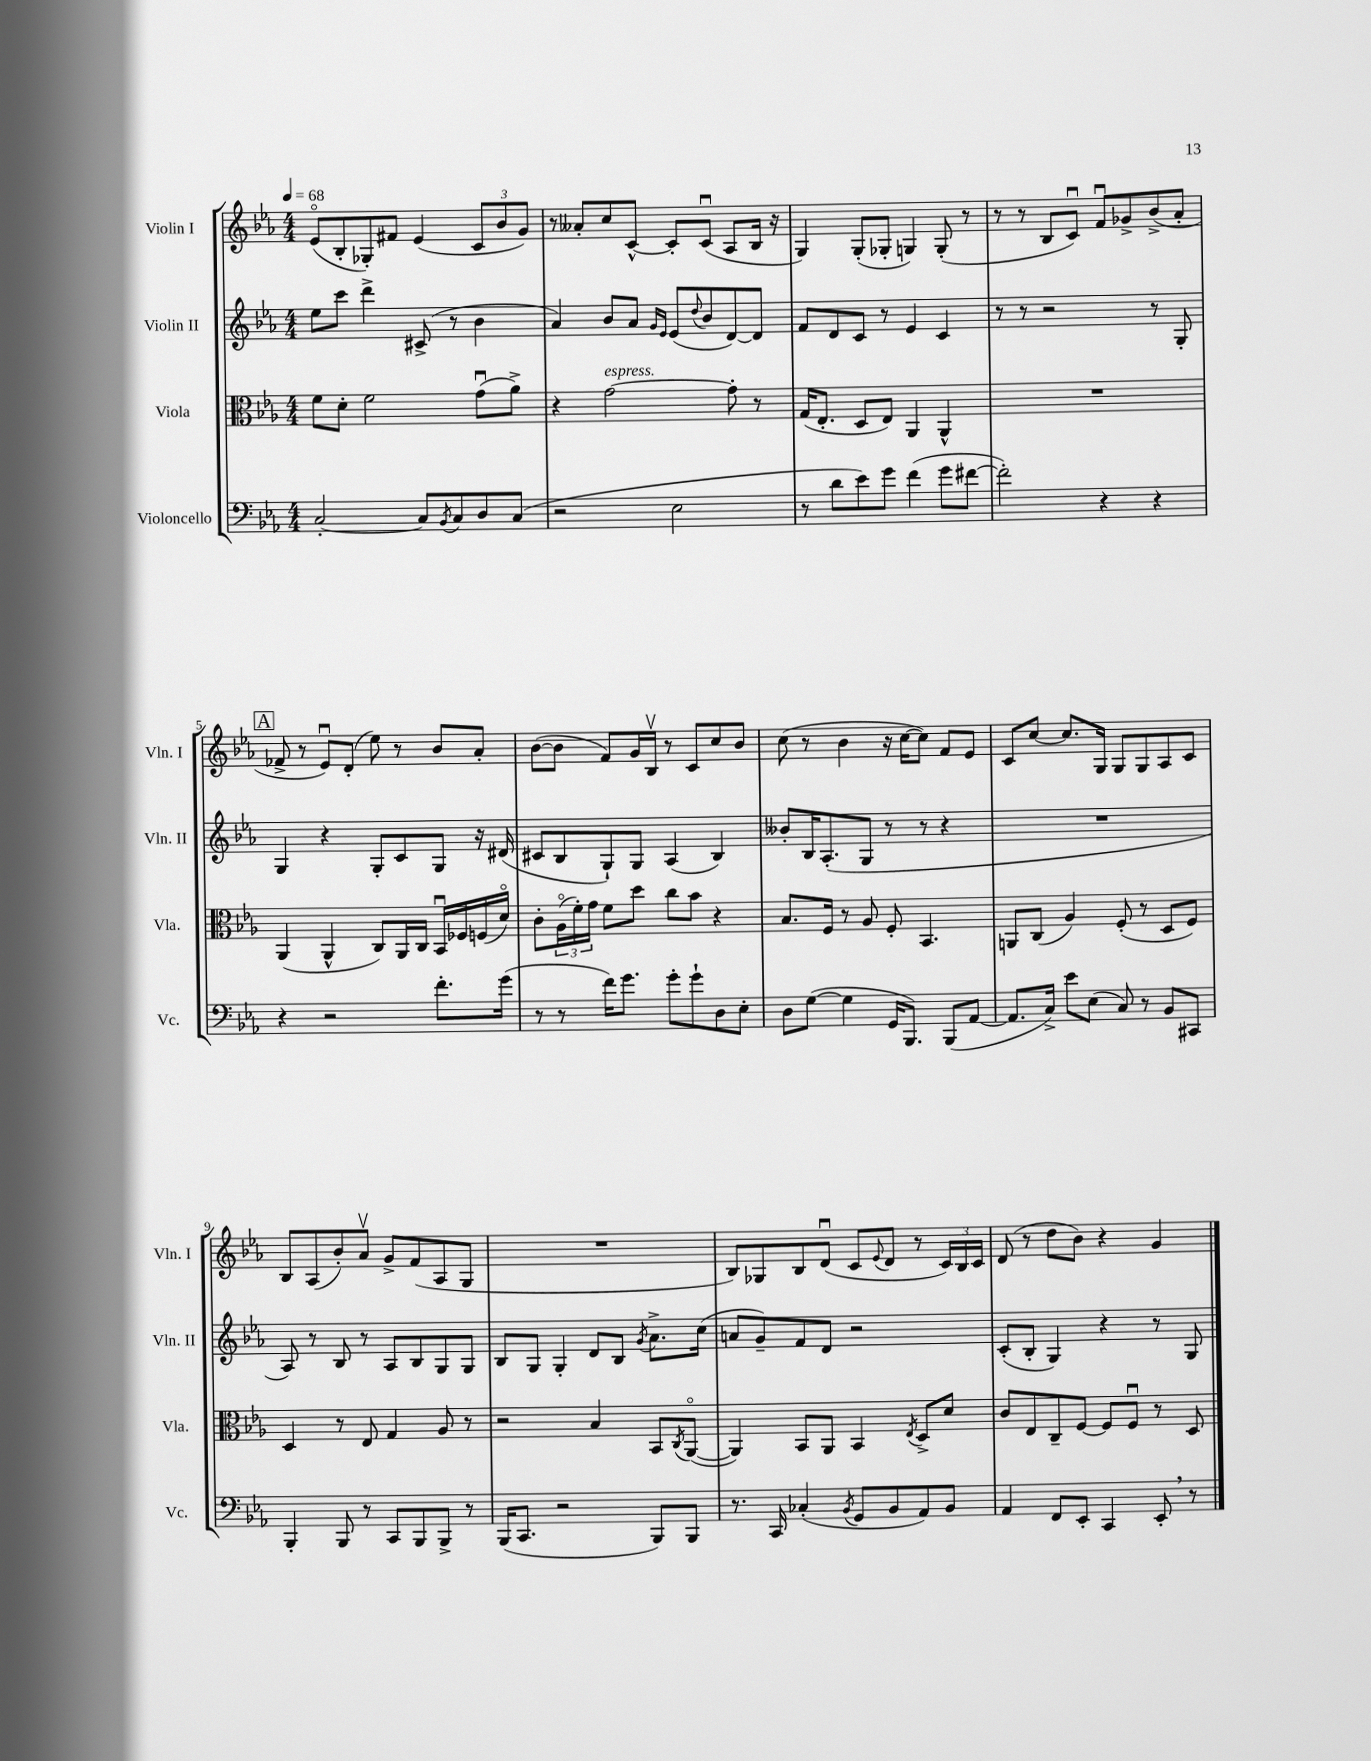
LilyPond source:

<<
\new StaffGroup <<
\new Staff = "s0" \with { instrumentName = "Violin I" shortInstrumentName = "Vln. I" } {
    \clef treble \key ees \major \numericTimeSignature \time 4/4 \tempo 4 = 68
    ees'8\flageolet( bes8-. ges8-.) fis'8 ees'4( \tuplet 3/2 { c'8 bes'8 g'8) } |
    r8 aeses'8-. c''8 c'8~-^ c'8-. c'8\downbow( aes8 bes16 r16 |
    g4) g8-.( ges8-. g4) g8-.( r8 |
    r8 r8 bes8 c'8\downbow) f'8\downbow ges'8-> bes'8->( aes'8-. |
    \mark \markup { \box "A" } fes'8-> r8 ees'8\downbow) d'8-.( ees''8) r8 bes'8 aes'8-. |
    bes'8~( bes'8 f'8) g'16 bes16\upbow r8 c'8 c''8 bes'8 |
    c''8( r8 bes'4 r16 c''16~ c''8) f'8 ees'8 |
    c'8 c''8~ c''8. g16 g8 g8 aes8 c'8 |
    bes8 aes8( bes'8-.) aes'8\upbow g'8-> f'8( aes8 g8 |
    R1 |
    bes8) ges8 bes8 d'8\downbow( c'8 \appoggiatura { ees'8 } d'8 r8 \tuplet 3/2 { c'16) bes16 c'16 } |
    d'8( r8 d''8 bes'8) r4 g'4 \bar "|." |
}
\new Staff = "s1" \with { instrumentName = "Violin II" shortInstrumentName = "Vln. II" } {
    \clef treble \key ees \major \numericTimeSignature \time 4/4
    ees''8 c'''8 d'''4-> cis'8->( r8 bes'4 |
    aes'4) bes'8 aes'8 \grace { g'16 ees'16 } ees'8( \appoggiatura { d''8 } bes'8 d'8~) d'8 |
    f'8 d'8 c'8 r8 ees'4 c'4 |
    r8 r8 r2 r8 g8-. |
    \mark \markup { \box "A" } g4 r4 g8-. c'8 g8 r16 dis'16( |
    cis'8 bes8 g8-!) g8 aes4( bes4) |
    beses'8-. bes16 aes8.-.( g8 r8 r8 r4 |
    R1 |
    aes8) r8 bes8 r8 aes8 bes8 g8 g8 |
    bes8 g8 g4-. d'8 bes8 \acciaccatura { g'8 } aes'8.-> c''16( |
    a'8 g'8--) f'8 d'8 r2 |
    c'8-.( bes8-. g4) r4 r8 g8 \bar "|." |
}
\new Staff = "s2" \with { instrumentName = "Viola" shortInstrumentName = "Vla." } {
    \clef alto \key ees \major \numericTimeSignature \time 4/4
    f'8 d'8-. f'2 g'8\downbow( aes'8->) |
    r4 g'2~^\markup { \italic "espress." } g'8-. r8 |
    g16( ees8.-. d8 ees8) aes,4 aes,4-^ |
    R1 |
    \mark \markup { \box "A" } aes,4( aes,4-^ c8) aes,16 c16 bes,16\downbow fes16 f16( d'16\flageolet) |
    c'8-. \tuplet 3/2 { aes16\flageolet( f'16-.) g'16 } f'8 d''8 c''8 bes'8 r4 |
    bes8. f16 r8 aes8 f8-. bes,4. |
    a,8 c8( aes4) f8-.( r8 d8 f8) |
    d4 r8 ees8 g4 aes8 r8 |
    r2 bes4 bes,8 \acciaccatura { c8 } aes,8~\flageolet( |
    aes,4) bes,8 aes,8 bes,4 \acciaccatura { ees8 } d8-> d'8 |
    c'8 ees8 c8-- f8~ f8 f8\downbow r8 d8 \bar "|." |
}
\new Staff = "s3" \with { instrumentName = "Violoncello" shortInstrumentName = "Vc." } {
    \clef bass \key ees \major \numericTimeSignature \time 4/4
    c2~-. c8 \acciaccatura { bes,8 } c8 d8 c8( |
    r2 ees2 |
    r8 d'8 ees'8) g'8 f'4( g'8 fis'8~ |
    fis'2-.) r4 r4 |
    \mark \markup { \box "A" } r4 r2 f'8.-. g'16( |
    r8 r8 f'16) g'8. g'8-. g'8-! d8 ees8-. |
    d8 g8~( g4 g,16 bes,,8.) bes,,8( aes,8~ |
    aes,8. c16->) ees'8 ees8( c8) r8 bes,8 cis,8 |
    bes,,4-. bes,,8 r8 c,8 bes,,8 bes,,8-> r8 |
    bes,,16( c,8. r2 bes,,8) bes,,8 |
    r8. c,16 ces4-.( \acciaccatura { bes,8 } g,8 bes,8 aes,8) bes,8 |
    aes,4 f,8 ees,8-. c,4 ees,8-. \breathe r8 \bar "|." |
}
>>
>>
